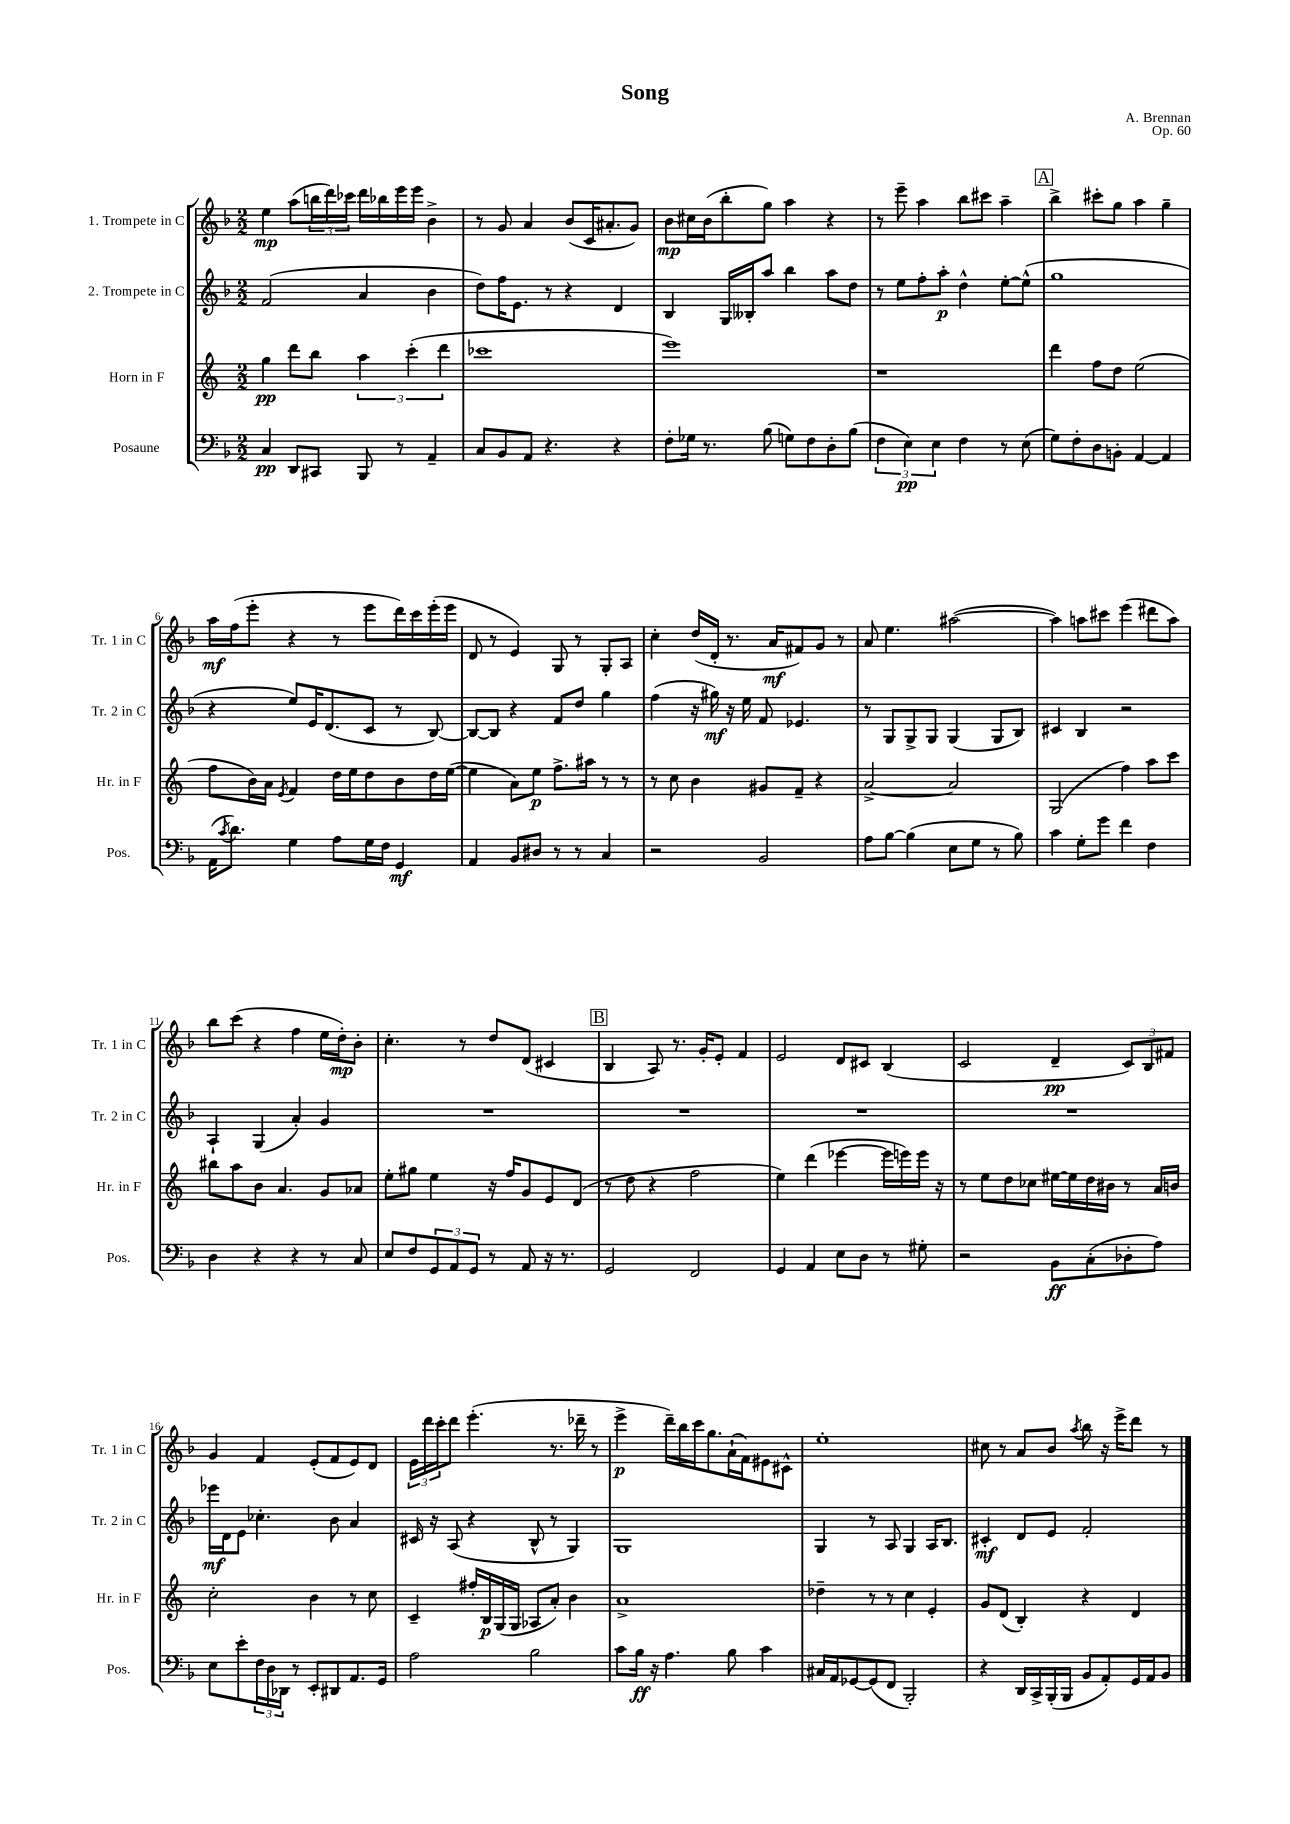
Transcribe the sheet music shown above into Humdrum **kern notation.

**kern	**dynam	**kern	**dynam	**kern	**dynam	**kern	**dynam
*part4	*part4	*part3	*part3	*part2	*part2	*part1	*part1
*staff4	*staff4	*staff3	*staff3	*staff2	*staff2	*staff1	*staff1
*I"Posaune	*	*I"Horn in F	*	*I"2. Trompete in C	*	*I"1. Trompete in C	*
*I'Pos.	*	*I'Hr. in F	*	*I'Tr. 2 in C	*	*I'Tr. 1 in C	*
*clefF4	*	*clefG2	*	*clefG2	*	*clefG2	*
*k[b-]	*	*k[]	*	*k[b-]	*	*k[b-]	*
*M2/2	*	*M2/2	*	*M2/2	*	*M2/2	*
=1	=1	=1	=1	=1	=1	=1	=1
4C/	pp	4gg\	pp	(2f/	.	4ee\	mp
8DD/L	.	8ddd\L	.	.	.	(8aa\L	.
8CC#X/J	.	8bb\J	.	.	.	24bbn\L	.
.	.	.	.	.	.	24ddd\)	.
.	.	.	.	.	.	24ccc-X\JJ	.
8BBB-/	.	6aa\	.	4a/	.	16ddd\LL	.
.	.	.	.	.	.	16bb-X\	.
8r	.	.	.	.	.	16eee\	.
.	.	(6ccc'\	.	.	.	.	.
.	.	.	.	.	.	16eee\JJ	.
4AA~/	.	.	.	4b-\	.	4b-^\	.
.	.	6ddd\	.	.	.	.	.
=2	=2	=2	=2	=2	=2	=2	=2
8C/L	.	1ccc-X	.	8dd\L)	.	8r	.
8BB-/	.	.	.	16ff\K	.	8g/	.
.	.	.	.	8.e\J	.	.	.
8AA/J	.	.	.	.	.	4a/	.
4.r	.	.	.	8r	.	.	.
.	.	.	.	4r	.	(8b-/L	.
.	.	.	.	.	.	16c/K	.
.	.	.	.	.	.	8.a#X'/	.
4r	.	.	.	4d/	.	.	.
.	.	.	.	.	.	8g/J)	.
=3	=3	=3	=3	=3	=3	=3	=3
8F'\L	.	1eee)	.	4B-/	.	8b-\L	mp
16G-X\Jk	.	.	.	.	.	16cc#X\L	.
8.r	.	.	.	.	.	(16b-\J	.
.	.	.	.	16G/LL	.	8bb-'\	.
.	.	.	.	16B--X'/J	.	.	.
(8B-\	.	.	.	8aa/J	.	8gg\J)	.
8Gn\L)	.	.	.	4bb-\	.	4aa\	.
8F\	.	.	.	.	.	.	.
8D'\	.	.	.	8aa\L	.	4r	.
(8B-\J	.	.	.	8dd\J	.	.	.
=4	=4	=4	=4	=4	=4	=4	=4
6F\	.	1r	.	8r	.	8r	.
.	.	.	.	8ee\L	.	8eee~\	.
6E\)	pp	.	.	.	.	.	.
.	.	.	.	8ff'\	.	4aa\	.
6E\	.	.	.	.	.	.	.
.	.	.	.	8aa'\J	p	.	.
4F\	.	.	.	4dd^^\	.	8bb-\L	.
.	.	.	.	.	.	8ccc#X\J	.
8r	.	.	.	[8ee'\L	.	4aa~\	.
(8E\	.	.	.	(8ee^^\J]	.	.	.
!!LO:REH:place=s1:t=A
=5	=5	=5	=5	=5	=5	=5	=5
8G\L)	.	4ddd\	.	1gg	.	4bb-^\	.
8F'\	.	.	.	.	.	.	.
8D\	.	8ff\L	.	.	.	8ccc#X'\L	.
8BBn'\J	.	8dd\J	.	.	.	8gg\J	.
[4AA/	.	(2ee\	.	.	.	4aa\	.
4AA/]	.	.	.	.	.	4gg~\	.
!!LO:LB:g=z
=6	=6	=6	=6	=6	=6	=6	=6
(16AA\KL	.	8ff\L	.	4r	.	16aa\LL	mf
8qc/	.	.	.	.	.	.	.
8.d\J)	.	.	.	.	.	(16ff\J	.
.	.	16b\L)	.	.	.	8eee'\J	.
.	.	16a\JJ	.	.	.	.	.
.	.	8qe/	.	.	.	.	.
4G\	.	4f/	.	8ee/L)	.	4r	.
.	.	.	.	16e/K	.	.	.
.	.	.	.	(8.d/	.	.	.
8A\L	.	16dd\LL	.	.	.	8r	.
.	.	16ee\J	.	.	.	.	.
16G\L	.	8dd\	.	8c/J	.	8eee\L	.
16F\JJ	.	.	.	.	.	.	.
4GG/	mf	8b\	.	8r	.	16ddd\L)	.
.	.	.	.	.	.	16ccc\	.
.	.	16dd\L	.	[8B-/)	.	(16eee'\	.
.	.	([16ee\JJ	.	.	.	16eee\JJ	.
=7	=7	=7	=7	=7	=7	=7	=7
4AA/	.	4ee\]	.	8B-/L_	.	8d/	.
.	.	.	.	8B-/J]	.	8r	.
8BB-/L	.	8a\L)	.	4r	.	4e/)	.
8D#X/J	.	8ee\J	p	.	.	.	.
8r	.	8.ff^\L	.	8f/L	.	8G/	.
8r	.	.	.	8dd/J	.	8r	.
.	.	16aa#X\Jk	.	.	.	.	.
4C/	.	8r	.	4gg\	.	8G'/L	.
.	.	8r	.	.	.	8A/J	.
=8	=8	=8	=8	=8	=8	=8	=8
2r	.	8r	.	(4ff\	.	4cc'\	.
.	.	8cc\	.	.	.	.	.
.	.	4b\	.	16r	.	(16dd/LL	.
.	.	.	.	16gg#X\)	mf	16d'/JJ	.
.	.	.	.	16r	.	8.r	.
.	.	.	.	16ee\	.	.	.
2BB-/	.	8g#X/L	.	8f/	.	.	.
.	.	.	.	.	.	16a/KL	mf
.	.	8f~/J	.	4.e-X/	.	8f#X/)	.
.	.	4r	.	.	.	8g/J	.
.	.	.	.	.	.	8r	.
=9	=9	=9	=9	=9	=9	=9	=9
8A\L	.	[2a^/	.	8r	.	8a/	.
[8B-\J	.	.	.	8G/L	.	4.ee\	.
(4B-\]	.	.	.	8G^/	.	.	.
.	.	.	.	8G/J	.	.	.
8E\L	.	2a/]	.	(4G/	.	([2aa#X\	.
8G\J	.	.	.	.	.	.	.
8r	.	.	.	8G/L	.	.	.
8B-\)	.	.	.	8B-/J)	.	.	.
=10	=10	=10	=10	=10	=10	=10	=10
4c\	.	(2G/	.	4c#X/	.	4aa#\])	.
8G'\L	.	.	.	4B-/	.	8aan\L	.
8g\J	.	.	.	.	.	8ccc#X\J	.
4f\	.	4ff\)	.	2r	.	(4eee\	.
4F\	.	8aa\L	.	.	.	8ddd#X\L	.
.	.	8ccc\J	.	.	.	8aa\J)	.
!!LO:LB:g=z
=11	=11	=11	=11	=11	=11	=11	=11
4D\	.	8bb#X\L	.	4A`/	.	8bb-\L	.
.	.	8aa\	.	.	.	(8ccc\J	.
4r	.	8b\J	.	(4G/	.	4r	.
.	.	4.a/	.	.	.	.	.
4r	.	.	.	4a'/)	.	4ff\	.
8r	.	8g/L	.	4g/	.	16ee\LL	.
.	.	.	.	.	.	16dd'\J)	mp
8C/	.	8a-X/J	.	.	.	8b-'\J	.
=12	=12	=12	=12	=12	=12	=12	=12
8E/L	.	8ee'\L	.	1r	.	4.cc'\	.
8F/	.	8gg#X\J	.	.	.	.	.
12GG/	.	4ee\	.	.	.	.	.
12AA/	.	.	.	.	.	.	.
.	.	.	.	.	.	8r	.
12GG/J	.	.	.	.	.	.	.
8r	.	16r	.	.	.	8dd/L	.
.	.	16ff/KL	.	.	.	.	.
8AA/	.	8g/	.	.	.	(8d/J	.
16r	.	8e/	.	.	.	4c#X/	.
8.r	.	.	.	.	.	.	.
.	.	(8d/J	.	.	.	.	.
!!LO:REH:place=s1:t=B
=13	=13	=13	=13	=13	=13	=13	=13
2GG/	.	8r	.	1r	.	4B-/	.
.	.	8dd\	.	.	.	.	.
.	.	4r	.	.	.	8A/)	.
.	.	.	.	.	.	8.r	.
2FF/	.	2ff\	.	.	.	.	.
.	.	.	.	.	.	16g'/KL	.
.	.	.	.	.	.	8e'/J	.
.	.	.	.	.	.	4f/	.
=14	=14	=14	=14	=14	=14	=14	=14
4GG/	.	4ee\)	.	1r	.	2e/	.
4AA/	.	(4ddd\	.	.	.	.	.
8E\L	.	[4eee-X\	.	.	.	8d/L	.
8D\J	.	.	.	.	.	8c#X/J	.
8r	.	16eee-\LL]	.	.	.	(4B-/	.
.	.	16eeen\)	.	.	.	.	.
8G#X'\	.	16eee\JJ	.	.	.	.	.
.	.	16r	.	.	.	.	.
=15	=15	=15	=15	=15	=15	=15	=15
2r	.	8r	.	1r	.	2c/	.
.	.	8ee\L	.	.	.	.	.
.	.	8dd\	.	.	.	.	.
.	.	8cc-X\J	.	.	.	.	.
8BB-\L	ff	[16ee#X\LL	.	.	.	4d~/	pp
.	.	16ee#\]	.	.	.	.	.
(8C'\	.	16dd\	.	.	.	.	.
.	.	16b#X\JJ	.	.	.	.	.
8D-X'\	.	8r	.	.	.	12c/L)	.
.	.	.	.	.	.	12B-/	.
8A\J)	.	16a/LL	.	.	.	.	.
.	.	.	.	.	.	12f#X/J	.
.	.	16bn/JJ	.	.	.	.	.
!!LO:LB:g=z
=16	=16	=16	=16	=16	=16	=16	=16
8E\L	.	2cc'\	.	16eee-X\LL	mf	4g/	.
.	.	.	.	16d\J	.	.	.
8e'\	.	.	.	8e\J	.	.	.
24F\L	.	.	.	4.cc-X'\	.	4f/	.
24D\	.	.	.	.	.	.	.
24DD-X\JJ	.	.	.	.	.	.	.
8r	.	.	.	.	.	.	.
8EE'/L	.	4b\	.	.	.	(8e'/L	.
8DD#X/	.	.	.	8b-\	.	8f/	.
8.AA/	.	8r	.	4a/	.	8e/)	.
.	.	8cc\	.	.	.	8d/J	.
16GG/Jk	.	.	.	.	.	.	.
=17	=17	=17	=17	=17	=17	=17	=17
2A\	.	4c~/	.	16c#X/	.	24e\LL	.
.	.	.	.	.	.	24ddd\	.
.	.	.	.	16r	.	.	.
.	.	.	.	.	.	24ccc'\J	.
.	.	.	.	(8A/	.	8ddd\J	.
.	.	16ff#X'/LL	.	4r	.	(4.eee'\	.
.	.	16B/	p	.	.	.	.
.	.	(16G/	.	.	.	.	.
.	.	16G/JJ	.	.	.	.	.
2B-\	.	8A-X/L	.	8B-^^/	.	.	.
.	.	8a'/J)	.	8r	.	8.r	.
.	.	4b\	.	4G/)	.	.	.
.	.	.	.	.	.	16ddd-X~\	.
.	.	.	.	.	.	8r	.
=18	=18	=18	=18	=18	=18	=18	=18
8c\L	.	1a^	.	1G	.	4eee^\	p
16B-\Jk	ff	.	.	.	.	.	.
16r	.	.	.	.	.	.	.
4.A\	.	.	.	.	.	16ddd~\LL)	.
.	.	.	.	.	.	16bb-\	.
.	.	.	.	.	.	16ccc\J	.
.	.	.	.	.	.	8.gg\	.
8B-\	.	.	.	.	.	(16a`\L	.
.	.	.	.	.	.	16f\J)	.
4c\	.	.	.	.	.	8e#X\	.
.	.	.	.	.	.	8c#X^^\J	.
=19	=19	=19	=19	=19	=19	=19	=19
16C#X/LL	.	4dd-X~\	.	4G/	.	1ee'	.
16AA/J	.	.	.	.	.	.	.
[8GG-X/	.	.	.	.	.	.	.
(8GG-/]	.	8r	.	8r	.	.	.
8FF/J	.	8r	.	8A/	.	.	.
2BBB-'/)	.	4cc\	.	4G/	.	.	.
.	.	4e'/	.	16A/KL	.	.	.
.	.	.	.	8.B-/J	.	.	.
=20	=20	=20	=20	=20	=20	=20	=20
4r	.	8g/L	.	4c#X'/	mf	8cc#X\	.
.	.	(8d/J	.	.	.	8r	.
16DD/LL	.	4B'/)	.	8d/L	.	8a/L	.
16CC^/	.	.	.	.	.	.	.
(16BBB-'/	.	.	.	8e/J	.	8b-/J	.
16BBB-/JJ	.	.	.	.	.	.	.
.	.	.	.	.	.	8qaa/	.
8BB-/L	.	4r	.	2f'/	.	8bb-\	.
8AA'/)	.	.	.	.	.	16r	.
.	.	.	.	.	.	16eee^\KL	.
16GG/L	.	4d/	.	.	.	8ddd\J	.
16AA/J	.	.	.	.	.	.	.
8BB-/J	.	.	.	.	.	8r	.
==	==	==	==	==	==	==	==
*-	*-	*-	*-	*-	*-	*-	*-
